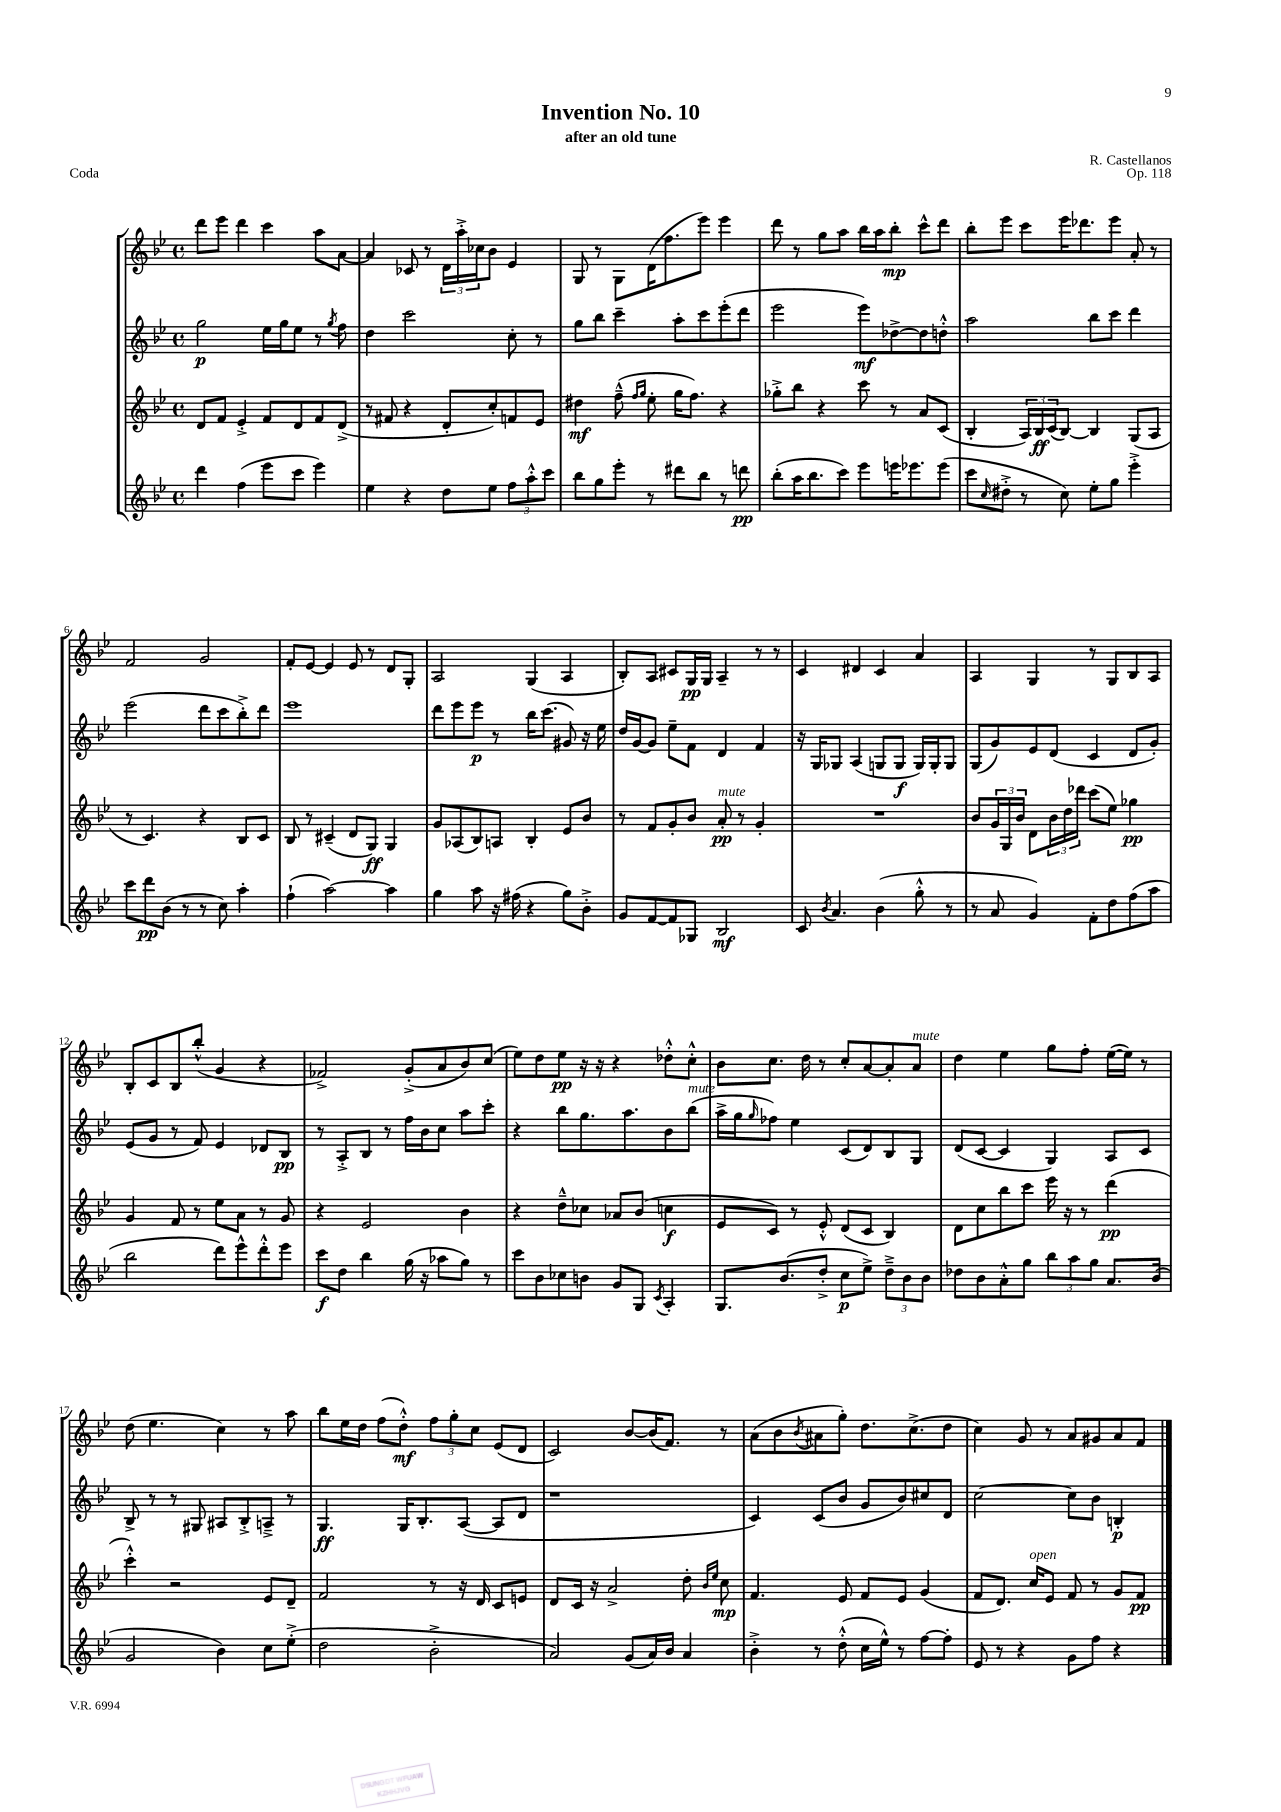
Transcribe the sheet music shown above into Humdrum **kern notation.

**kern	**kern	**kern	**kern
*staff4	*staff3	*staff2	*staff1
*clefG2	*clefG2	*clefG2	*clefG2
*k[b-e-]	*k[b-e-]	*k[b-e-]	*k[b-e-]
*M4/4	*M4/4	*M4/4	*M4/4
*met(c)	*met(c)	*met(c)	*met(c)
4ddd\	8d/L	2gg\	8ddd\L
.	8f/J	.	8eee-\J
(4ff\	4e-'^/	.	4ddd\
8eee-\L	8f/L	16ee-\LL	4ccc\
.	.	16gg\J	.
8ccc\J	8d/	8ee-\J	.
4eee-\)	8f/	8r	8aa\L
.	.	8qgg/	.
.	(8d^/J	8ff\	[8a\J
=	=	=	=
4ee-\	8r	4dd\	4a/]
.	8f#/	.	.
4r	4r	2ccc\	8c-/
.	.	.	8r
8dd\L	8d'/L	.	24d\LL
.	.	.	24aa'^\
.	.	.	24cc-\J
8ee-\J	8cc'/)	.	8b-\J
12ff\L	8f/	8cc'\	4e-/
12aa'^^\	.	.	.
.	8e-/J	8r	.
12ccc\J	.	.	.
=	=	=	=
8bb-\L	4dd#\	8gg\L	8G/
8gg\	.	8bb-\J	8r
8eee-'\J	(8ff~^^\	4ccc~\	8G\L
.	16qqff/LL	.	.
.	16qqgg/JJ	.	.
8r	8ee-'\	.	(16d\K
.	.	.	8.ff\
8ddd#\L	16gg\LK	8aa'\L	.
.	8.ff\J)	.	.
8bb-\J	.	8ccc\	8eee-\J)
8r	4r	(8eee-'\	4eee-\
8ddd\	.	8ddd\J	.
=	=	=	=
(8bb-'\L	8gg-'^\L	2eee-\	8ddd\
16aa\K	8bb-\J	.	8r
8.bb-\	.	.	.
.	4r	.	8gg\L
8ccc\J)	.	.	8aa\J
8eee-\L	8ccc\	8eee-\L)	16bb-\LL
.	.	.	16aa\J
16eee\K	8r	[8dd-^\	8bb-'\J
8.eee-\	.	.	.
.	8a/L	8dd-\]	8ccc^^\L
(8eee-\J	(8c/J	8dd'^^\J	8ddd\J
=	=	=	=
8ccc\L	4B-'/	2aa\	8bb-'\L
16qqcc/	.	.	.
8dd#'^\J	.	.	8eee-\J
8r	24A/LL)	.	8ccc\L
.	24B-/	.	.
.	(24c/J	.	.
8cc\)	[8B-/J)	.	16eee-\K
.	.	.	8.ddd-\
8ee-'\L	4B-/]	8bb-\L	.
8gg\J	.	8ccc\J	8eee-\J
4eee-'^\	(8G/L	4ddd\	8a'/
.	8A/J	.	8r
=	=	=	=
8ccc\L	8r	(2eee-\	2f/
8ddd\	4.c/)	.	.
(8b-\J	.	.	.
8r	.	.	.
8r	4r	8ddd\L	2g/
8cc\)	.	8ccc\	.
4aa'\	8B-/L	8bb-'^\)	.
.	8c/J	8ddd\J	.
=	=	=	=
(4ff`\	8B-/	1eee-	8f'/L
.	8r	.	[8e-/J
[2aa\)	(4c#~/	.	4e-/]
.	8d/L	.	8e-/
.	8G/J)	.	8r
4aa\]	4G/	.	8d/L
.	.	.	8G'/J
=	=	=	=
4gg\	8g/L	8ddd\L	2A/
.	(8A-/	8eee-\	.
8aa\	8B-/)	8eee-\J	.
16r	8A/J	8r	.
(16ff#\	.	.	.
4r	4B-'/	16bb-\LK	(4G/
.	.	(8.ccc\J	.
8gg\L)	8e-/L	8g#/)	4A/
8b-'^\J	8b-/J	16r	.
.	.	16ee-\	.
=	=	=	=
8g/L	8r	16dd/LL	8B-'/L)
.	.	[16g/J	.
[8f/	8f/L	8g/]J	8A/J
8f/]	8g'/	8ee-~\L	8c#/L
8G-/J	8b-/J	8f\J	16G/L
.	.	.	16G/JJ
2B-/	8a'/	4d/	4A~/
.	8r	.	.
.	4g'/	4f/	8r
.	.	.	8r
=	=	=	=
8c/	1r	16r	4c/
.	.	16G/LK	.
8qb-/	.	.	.
4.a/	.	8G-/J	.
.	.	(4A/	4d#/
(4b-\	.	8G/L	4c/
.	.	8G/J	.
8gg'^^\	.	16G/LL)	4a/
.	.	16G'/J	.
8r	.	8G/J	.
=	=	=	=
8r	8b-/L	(8G/L	4A/
8a/	24g/L	8g/)	.
.	24G/	.	.
.	24b-/JJ	.	.
4g/)	8d\L	8e-/	4G/
.	24b-\L	(8d/J	.
.	24dd\	.	.
.	24ddd-\JJ	.	.
8f'\L	(8ccc\L	4c/	8r
8dd\	8ee-\J)	.	8G/L
(8ff\	4gg-\	8d/L	8B-/
8aa\J	.	8g'/J)	8A/J
=	=	=	=
2bb-\	4g/	(8e-/L	8B-'/L
.	.	8g/J	8c/
.	8f/	8r	8B-/
.	8r	8f/)	(8bb-'^^/J
8ddd\L)	8ee-\L	4e-/	4g/
8eee-^^\	8a\J	.	.
8ddd'^^\	8r	8d-/L	4r
8eee-\J	8g/	8B-/J	.
=	=	=	=
8ccc\L	4r	8r	2f-^/)
8dd\J	.	8A'^/L	.
4bb-\	2e-/	8B-/J	.
.	.	8r	.
(16gg\	.	16ff\LL	(8g'^/L
16r	.	16b-\J	.
8aa-\L	.	8cc\J	8a/
8gg\J)	4b-\	8aa\L	8b-/)
8r	.	8ccc'\J	(8cc/J
=	=	=	=
8ccc\L	4r	4r	8ee-\L)
8b-\	.	.	8dd\
8cc-\	8dd~^^\L	8bb-\L	8ee-\J
8b\J	8cc-\J	8.gg\	16r
.	.	.	16r
8g/L	8a-/L	.	4r
.	.	8.aa\	.
8G/J	(8b-/J	.	.
8qc/	.	.	.
4A'/	4cc\	8b-\	8dd-'^^\L
.	.	(8bb-\J	8cc'^^\J
=	=	=	=
8.G/L	8e-/L	16aa^\LL	8b-\L
.	.	16gg\J	.
.	.	16qqgg/	.
.	8c/J)	8ff-\J)	8.cc\J
(8.b-/	.	.	.
.	8r	4ee-\	.
.	.	.	16dd\
8dd'^/J	8e-'^^/	.	8r
8cc\L	(8d/L	(8c/L	8cc'/L
8ee-^\J)	8c/J	8d/)	[8a/
12dd~^\L	4B-/)	8B-/	8a'/]
12b-\	.	.	.
.	.	8G/J	8a/J
12b-\J	.	.	.
=	=	=	=
8dd-\L	8d\L	(8d/L	4dd\
8b-\	8cc\	[8c/J	.
8a'^^\	8bb-\	4c/]	4ee-\
8gg\J	8ccc\J	.	.
12bb-\L	16eee-\	4G/)	8gg\L
.	16r	.	.
12aa\	.	.	.
.	8r	.	8ff'\J
12gg\J	.	.	.
8.a/L	(4ddd\	8A/L	([16ee-\LL
.	.	.	16ee-\]JJ)
.	.	8c/J	8r
(16b-/Jk	.	.	.
=	=	=	=
2g/	4ccc'^^\)	8B-^/	(8dd\
.	.	8r	4.ee-\
.	2r	8r	.
.	.	8G#/	.
4b-\)	.	8A#/L	4cc\)
.	.	8B-'^/	.
8cc\L	8e-/L	8A~^/J	8r
(8ee-'^\J	8d~/J	8r	8aa\
=	=	=	=
2dd\	2f/	4.G/	8bb-\L
.	.	.	16ee-\L
.	.	.	16dd\JJ
.	.	.	(8ff\L
.	.	16G/LK	8dd'^^\J)
.	.	8.B-'/	.
2b-'^\	8r	.	12ff\L
.	.	.	12gg'\
.	16r	([8A/J	.
.	.	.	12cc\J
.	16d/	.	.
.	8c/L	8A/]L	(8e-/L
.	8e/J	8d/J	8d/J
=	=	=	=
2a/)	8d/L	1r	2c/)
.	16c/Jk	.	.
.	16r	.	.
.	2a^/	.	.
(8g/L	.	.	[8b-/L
16a/L)	.	.	(16b-/]K
16b-/JJ	.	.	8.f/J)
4a/	8dd'\	.	.
.	16qqb-/LL	.	.
.	16qqee-/JJ	.	.
.	8cc\	.	8r
=	=	=	=
4b-'^\	4.f/	4c/)	(8a\L
.	.	.	8b-\
.	.	.	8qb-/
8r	.	(8c/L	8a#\
(8dd'^^\	8e-/	8b-/J	8gg'\J)
16cc\LL	8f/L	8g/L	8.dd\L
16ee-^^\JJ)	.	.	.
8r	8e-/J	8b-/)	.
.	.	.	(8.cc^\
[8ff\L	(4g/	8cc#/	.
8ff'\]J	.	8d/J	8dd\J
=	=	=	=
8e-/	8f/L	[2cc\	4cc\)
8r	8.d/J)	.	.
4r	.	.	8g/
.	16cc/LK	.	.
.	8e-/J	.	8r
8g\L	8f/	8cc\]L	8a/L
8ff\J	8r	8b-\J	8g#/
4r	8g/L	4B'/	8a/
.	8f/J	.	8f/J
==	==	==	==
*-	*-	*-	*-
